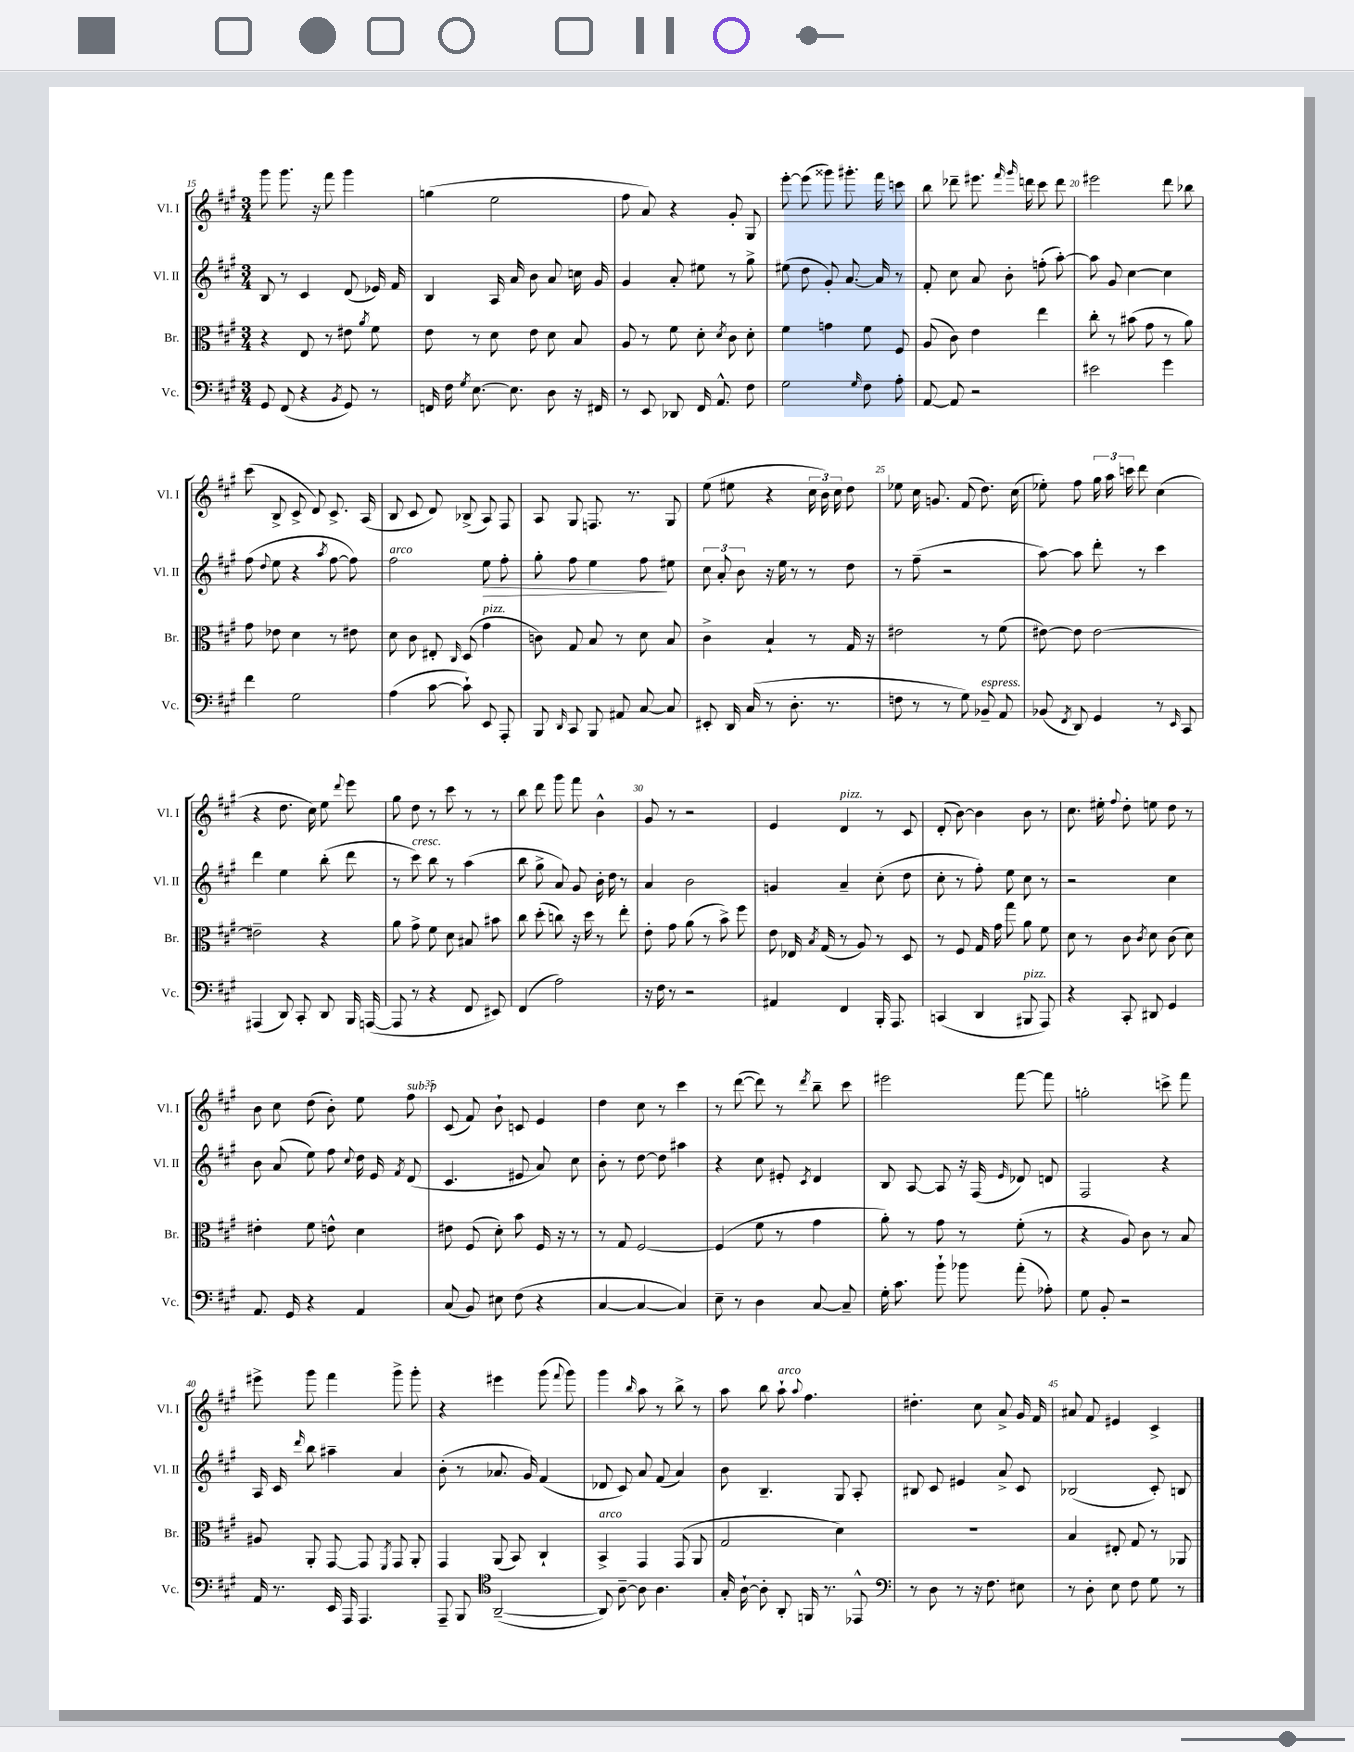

**kern	**kern	**kern	**kern
*staff4	*staff3	*staff2	*staff1
*clefF4	*clefC3	*clefG2	*clefG2
*k[f#c#g#]	*k[f#c#g#]	*k[f#c#g#]	*k[f#c#g#]
*M3/4	*M3/4	*M3/4	*M3/4
8GG#	4r	8B	8ggg#
(8FF#	.	8r	8.ggg#
4r	8E	4c#	.
.	.	.	16r
.	8r	.	8fff#
8qBB	.	.	.
8GG#)	8e#	(8d	4ggg#
.	8qa	.	.
8r	8f#	16e-)	.
.	.	16f#	.
=	=	=	=
16FF	8e	4B	(4gg
16F#	.	.	.
8qG#	.	.	.
[8.E	8r	.	.
.	8d	16A	2ee
8.E]	.	16a	.
.	8e	8b	.
8D	8d	8a	.
16r	8B	16cc	.
16FF#	.	16g#	.
=	=	=	=
8r	8A	4g#	8ff#
8EE	8r	.	8a)
8DD-	8f#	8a'	4r
16FF#	8d'	8ee#	.
8.AA^^	.	.	.
.	8qd	.	.
.	8c#	8r	8g#'
8F#	8d'	8gg#^	8G#
=	=	=	=
2G#	4f#	(8ee#	[8eee'
.	.	8dd	(8eee]
.	4g	8g#')	8ggg##)
.	.	[8.a	8.ggg#'
16qqG#	.	.	.
8F#	8f#	.	.
.	.	16a]	16fff#
8A'	8F#	8r	8ccc
=	=	=	=
[8AA	(8A	8f#'	8bb
8AA]	8c#)	8cc#	8ddd-~
2r	4e	8a	8.eee#
.	.	8b'	.
.	.	.	16qqfff#
.	.	.	16qqggg#
.	.	.	16ddd
.	4ee	(8ff'	8ccc#
.	.	[8aa')	8ddd
=	=	=	=
2e#	8cc#'	8aa]	2eee#
.	8r	8g#	.
.	(8b#	[4cc#	.
.	8g#	.	.
4g#	8r	4cc#]	8ddd
.	8a)	.	8bb-
=	=	=	=
4f#	8g#	(8ff#	(8ccc#
.	.	8qqdd	.
.	8e-	8ee	8B^
2G#	4d	4r	8c#^
.	.	.	8d)
.	.	8qaa	.
.	8r	[8ff#	8.c#^
.	8e#	8ff#])	.
.	.	.	(16A
=	=	=	=
(4A	8d	2ff#	8B
.	8c#	.	8c#
[8c#	8E#'	.	8d)
.	16qqC#	.	.
8c#`])	(8D	.	(8B-^
8EE	4g#	8ee	8A)
8AAA'	.	8ff#'	8F#
=	=	=	=
8BBB	8c)	8gg#'	8A
16qqDD	.	.	.
8CC#	8G#	8ff#	8G#
8BBB	8B	4ee	8.F
8AA#	8r	.	.
.	.	.	8.r
[8C#	8d	8ff#	.
8C#]	8B	8ee#	8G#
=	=	=	=
8EE#'	4c#^	12cc#	(8ee
.	.	12a'	.
16DD	.	.	8ee#
.	.	12b	.
(16C#	.	.	.
8r	4B`	16r	4r
.	.	16ee	.
8.D'	.	8r	.
.	8r	8r	24cc#
.	.	.	24b)
8.r	.	.	.
.	.	.	24cc#
.	16G#	8dd	8dd
.	16r	.	.
=	=	=	=
8F	2e#	8r	8ee-
8r	.	(8ff#~	16cc#
.	.	.	8.g
8r	.	2r	.
8G#)	.	.	(8f#
8BB-~	8r	.	8.dd)
8AA	(8f#	.	.
.	.	.	(16cc#
=	=	=	=
(8BB-	[8e#)	[8aa)	8ee-')
8qFF#	.	.	.
8DD)	8e#]	8aa]	8ff#
4GG#	[2e#	8ddd'	24gg#
.	.	.	24aa
.	.	.	24ccc
.	.	8r	8ddd
8r	.	4ccc#	(4cc#
16qqEE	.	.	.
8CC#	.	.	.
=	=	=	=
(4AAA#	2e#~]	4ddd	4r
8DD)	.	4ee	8.dd
8CC#'	.	.	.
.	.	.	16cc#)
8DD	4r	(8bb'	8ee
.	.	.	8qqddd
16BBB	.	8ddd	8eee
([16AAA	.	.	.
=	=	=	=
8AAA]	8a	8r	8gg#
8r	8g#^	8ccc#)	8dd
4r	8f#	8bb	8r
.	8d	8r	8ccc#
8FF#	8B#	(4aa	8r
8EE#)	8b#	.	8r
=	=	=	=
(4FF#	8cc#	8bb	8bb
.	(8dd'	8gg#^	8ddd
2A)	8cc)	8a)	8ggg#
.	16r	8g#	8fff#
.	16dd	.	.
.	8r	16b'	4b^^
.	.	16dd	.
.	8ee'	8r	.
=	=	=	=
16r	8e'	4a	8g#
16F#	.	.	.
8r	8g#	.	8r
2r	(8a	2b	2r
.	8r	.	.
.	8b^)	.	.
.	8ff#	.	.
=	=	=	=
4AA#	8e	4g	4e
.	16E-	.	.
.	8qB	.	.
.	(16G#	.	.
4FF#	8r	4a~	4d
.	8A)	.	.
16BBB'	8r	(8cc#'	8r
8.AAA	.	.	.
.	8D	8dd	8c#
=	=	=	=
(4CC	8r	8cc#'	(8d'
.	8F#	8r	[8b)
4DD	16G#	8ff#')	4b]
.	16g#	.	.
.	8gg#	8ee	.
8BBB#	8a	8cc#	8b
8AAA)	8f#	8r	8r
=	=	=	=
4r	8d	2r	8.cc#
.	8r	.	.
.	.	.	16ee#'
.	.	.	8qqff#
8CC#'	8c#	.	8dd'
.	8qc#	.	.
8DD#	8d	.	8ee
4GG#	(8c#	4cc#	8dd
.	8d)	.	8r
=	=	=	=
8.AA	4e#'	8b	8b
.	.	(8a	8cc#
16GG#	.	.	.
4r	8f#	8ee)	(8dd
.	8e^^	8ff#	8b')
.	.	8qqcc#	.
4AA	4d	16dd	8ee
.	.	16e	.
.	.	8qf#	.
.	.	(8d	8ff#
=	=	=	=
(8C#	8e#	4.c#	(8c#
8BB)	(8F#	.	8f#)
8E#	8d')	.	8b`
(8F#	8b	8e#	8c
4r	16F#	8a)	4e
.	16r	.	.
.	8r	8cc#	.
=	=	=	=
[4C#	8r	8b'	4dd
.	8G#	8r	.
4C#_	[2F#	[8dd	8cc#
.	.	8dd]	8r
4C#])	.	4aa#	4ccc#
=	=	=	=
8E~	(4F#]	4r	8r
8r	.	.	([8ddd
4D	8f#	8cc#	8ddd])
.	8r	8e#'	8r
.	.	8qc#	8qddd
[8C#	4g#	4d	8bb~
8C#~]	.	.	8ccc#
=	=	=	=
16G#'	8a')	8B	2eee#
8.c#	.	.	.
.	8r	[8A	.
8b`	8g#	8A]	.
8b-	8r	16r	.
.	.	(16F#	.
.	.	16qqe	.
(8a'	(8f#'	8d-)	[8fff#
8A-')	8r	8d	8fff#]
=	=	=	=
8G#	4r	2F#	2gg'
8BB'	.	.	.
2r	8A)	.	.
.	8c#	.	.
.	8r	4r	8ccc^
.	8B	.	8fff#
=	=	=	=
16AA	8A#	16A	8eee#^
8.r	.	16c#	.
.	.	16qqddd	.
.	8AA'	8bb	8ggg#
16EE	[8GG#	4aa#~	4fff#
16AAA	.	.	.
4.AAA	8GG#]	.	.
.	8qFF#	.	.
.	8GG#	4a	8ggg#^
.	8AA'	.	8ggg#'
=	=	=	=
8AAA~	4GG#	(8b'	4r
8BBB	.	8r	.
*clefC4	*	*	*
([2AA~	(8AA	8.a-	4eee#
.	8BB)	.	.
.	.	16g#)	.
.	4C#`	(4f#	(8ggg#
.	.	.	8qqfff#
.	.	.	8ggg#)
=	=	=	=
8AA])	4BB^	8d-	4ggg#
[8A~	.	8c#)	.
.	.	.	16qqbb
8A]	4GG#	8a	8aa
4.A	.	(8f#	8r
.	(8GG#	4a)	8bb^
.	8AA	.	8r
=	=	=	=
16G#'	2G#	8b	8aa
[16A`	.	.	.
8A']	.	4.B~	8bb
8AA'	.	.	8aa`
.	.	.	8qqaa
16FF	.	.	4.ff#
8.r	.	.	.
.	4d)	8G#	.
8EE-^^	.	8A'	.
=	=	=	=
*clefF4	*	*	*
8r	2.r	8B#	4.dd#'
8D	.	8c#	.
8r	.	4e#	.
16r	.	.	8cc#
8.F#	.	.	.
.	.	8a^	8a^
8E#	.	8c#	16g#
.	.	.	16f#
=	=	=	=
8r	4B	(2B-	8a#
8D'	.	.	8f#
8E	8E#'	.	4e#
8F#	8G#	.	.
8G#	8r	8c#')	4c#^
8r	8AA-	8B	.
==	==	==	==
*-	*-	*-	*-
